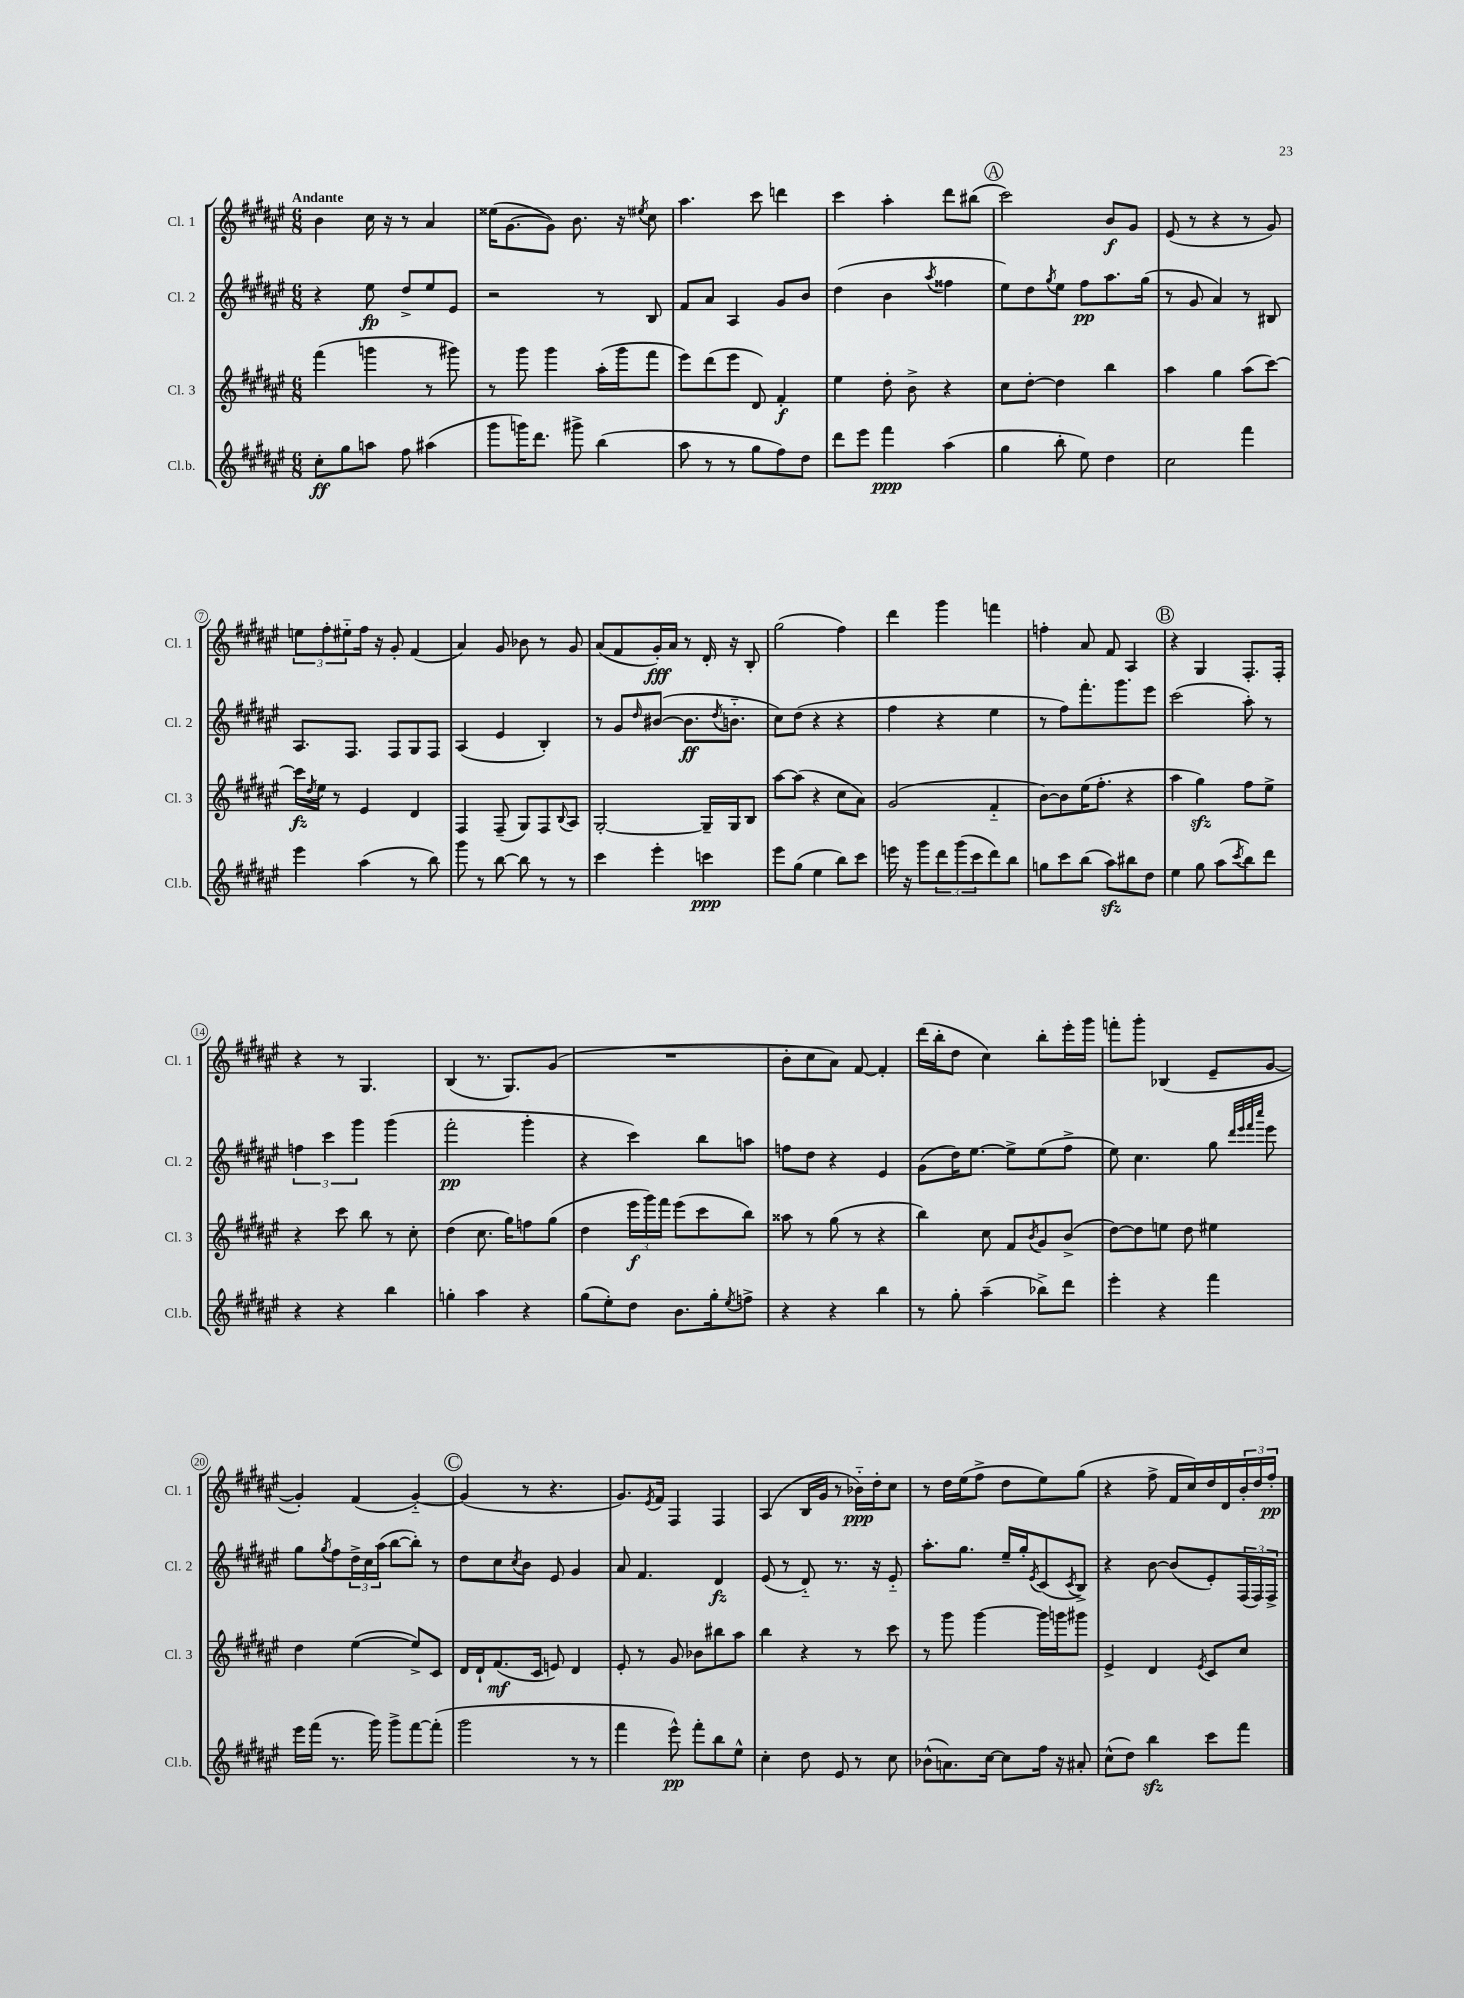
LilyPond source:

<<
\new StaffGroup <<
\new Staff = "s0" \with { instrumentName = "Cl. 1" shortInstrumentName = "Cl. 1" } {
    \clef treble \key fis \major \numericTimeSignature \time 6/8 \tempo "Andante"
    b'4 cis''16 r16 r8 ais'4 |
    eisis''16( gis'8.~ gis'8) b'8. r16 \acciaccatura { eis''8 } cis''8 |
    ais''4. cis'''8 d'''4 |
    cis'''4 ais''4-. dis'''8 bis''8( |
    \mark \markup { \circle "A" } cis'''2) b'8\f gis'8 |
    eis'8( r8 r4 r8 gis'8) |
    \tuplet 3/2 { e''8 fis''8-. eis''8-_ } fis''16 r16 gis'8-. fis'4( |
    ais'4) gis'8 bes'8 r8 gis'8 |
    ais'8( fis'8 gis'16-.\fff) ais'16 r8 dis'16-. r16 b8-. |
    gis''2( fis''4) |
    dis'''4 gis'''4 f'''4 |
    f''4-. ais'8 fis'8 ais4 |
    \mark \markup { \circle "B" } r4 gis4 fis8.-. fis16-. |
    r4 r8 gis4. |
    b4( r8. gis8.) gis'8( |
    R2. |
    b'8-. cis''8 ais'8) fis'8~ fis'4-. |
    dis'''16( b''16-. dis''8 cis''4) b''8-. eis'''16-. gis'''16 |
    f'''8-. gis'''8-. bes4( eis'8-- gis'8~ |
    gis'4-.) fis'4( gis'4~-_) |
    \mark \markup { \circle "C" } gis'4( r8 r4. |
    gis'8.) \acciaccatura { eis'8 } fis'16 fis4 fis4 |
    ais4( b16 gis'16 r8 bes'16-_\ppp) dis''16-. cis''8 |
    r8 dis''16 eis''16( fis''8-> dis''8 eis''8) gis''8( |
    r4 fis''8-> fis'16 cis''16) dis''16 dis'16 \tuplet 3/2 { b'16-. dis''16 fis''16-.\pp } \bar "|." |
}
\new Staff = "s1" \with { instrumentName = "Cl. 2" shortInstrumentName = "Cl. 2" } {
    \clef treble \key fis \major \numericTimeSignature \time 6/8
    r4 eis''8\fp dis''8-> eis''8 eis'8 |
    r2 r8 b8 |
    fis'8 ais'8 ais4 gis'8 b'8 |
    dis''4( b'4 \acciaccatura { ais''8 } fisis''4 |
    \mark \markup { \circle "A" } eis''8) dis''8 \acciaccatura { gis''8 } eis''8 fis''8\pp ais''8. gis''16( |
    r8 gis'8 ais'4) r8 bis8 |
    ais8. fis8. fis8 gis8 fis8 |
    ais4( eis'4 b4-.) |
    r8 gis'8 \grace { dis''16 } bis'8~( bis'8.\ff \acciaccatura { dis''8 } b'8.-_ |
    cis''8) dis''8( r4 r4 |
    fis''4 r4 eis''4 |
    r8 fis''8) fis'''8.-. gis'''8. eis'''8 |
    \mark \markup { \circle "B" } cis'''2( ais''8-.) r8 |
    \tuplet 3/2 { f''4 cis'''4 gis'''4 } gis'''4( |
    fis'''2-.\pp gis'''4-. |
    r4 cis'''4) b''8 a''8 |
    f''8 dis''8 r4 eis'4 |
    gis'8( dis''16) eis''8.~ eis''8-> eis''8( fis''8-> |
    eis''8) cis''4. gis''8 \grace { dis'''32 eis'''32 fis'''32 cis''''32 } eis'''8 |
    gis''8 \acciaccatura { gis''8 } fis''8 \tuplet 3/2 { dis''16-> cis''16 ais''16( } b''8~ b''8-.) r8 |
    \mark \markup { \circle "C" } dis''8 cis''8 \acciaccatura { cis''8 } b'8 eis'8 gis'4 |
    ais'8 fis'4. dis'4\fz |
    eis'8( r8 dis'8-_) r8. r16 eis'8-_ |
    ais''8.-. gis''8. eis''16-- gis''16-. \acciaccatura { eis'8 } cis'8( \acciaccatura { cis'8 } b8->) |
    r4 b'8~ b'8( eis'8-.) \tuplet 3/2 { fis16( fis16) fis16-> } \bar "|." |
}
\new Staff = "s2" \with { instrumentName = "Cl. 3" shortInstrumentName = "Cl. 3" } {
    \clef treble \key fis \major \numericTimeSignature \time 6/8
    fis'''4( g'''4 r8 gis'''8) |
    r8 gis'''8 gis'''4 ais''16-.( gis'''16 fis'''8 |
    eis'''8) dis'''8( eis'''8 dis'8) fis'4-.\f |
    eis''4 dis''8-. b'8-> r4 |
    \mark \markup { \circle "A" } cis''8 dis''8~-. dis''4 b''4 |
    ais''4 gis''4 ais''8( cis'''8~) |
    cis'''16\fz \acciaccatura { dis''8 } eis''16 r8 eis'4 dis'4 |
    fis4 fis8--( gis8) fis8 \appoggiatura { b8 } ais8 |
    gis2~-. gis16-- gis16 b8 |
    ais''8~ ais''8( r4 cis''8 ais'8) |
    gis'2( fis'4-_ |
    b'8~) b'8 eis''16( fis''8.-. r4 |
    \mark \markup { \circle "B" } ais''4 gis''4\sfz) fis''8 eis''8-> |
    r4 cis'''8 b''8 r8 cis''8-. |
    dis''4( cis''8. gis''16) f''8 gis''8( |
    dis''4 \tuplet 3/2 { eis'''16\f gis'''16) fis'''16 } eis'''8( cis'''8 b''8) |
    aisis''8 r8 gis''8( r8 r4 |
    b''4) cis''8 fis'8 \acciaccatura { b'8 } gis'8 b'8->( |
    dis''8~) dis''8 e''8 dis''8 eis''4 |
    dis''4 eis''4~( eis''8->) cis'8 |
    \mark \markup { \circle "C" } dis'16 dis'16-! fis'8.\mf( cis'16 e'8) dis'4 |
    eis'8-. r8 gis'8 bes'8 bis''8 ais''8 |
    b''4 r4 r8 cis'''8 |
    r8 gis'''8 gis'''4~ gis'''16 g'''16 gis'''8 |
    eis'4-> dis'4 \acciaccatura { eis'8 } cis'8 cis''8 \bar "|." |
}
\new Staff = "s3" \with { instrumentName = "Cl.b." shortInstrumentName = "Cl.b." } {
    \clef treble \key fis \major \numericTimeSignature \time 6/8
    cis''8-.\ff gis''8 a''8 fis''8 ais''4( |
    gis'''8 g'''16) dis'''8. gis'''8-> b''4( |
    ais''8 r8 r8 gis''8 fis''8) dis''8 |
    dis'''8 eis'''8 fis'''4\ppp ais''4( |
    \mark \markup { \circle "A" } gis''4 b''8-. eis''8) dis''4 |
    cis''2 fis'''4 |
    eis'''4 ais''4( r8 b''8) |
    gis'''8 r8 b''8~ b''8 r8 r8 |
    cis'''4 eis'''4-. c'''4\ppp |
    eis'''8 gis''8( eis''4 b''8) cis'''8 |
    e'''16 r16 gis'''8 \tuplet 3/2 { dis'''8 gis'''8( cis'''8 } dis'''8) b''8 |
    g''8 cis'''8 b''8( ais''8\sfz) bis''8 dis''8 |
    \mark \markup { \circle "B" } eis''4 gis''8 ais''8( \acciaccatura { cis'''8 } b''8) dis'''8 |
    r4 r4 b''4 |
    g''4-. ais''4 r4 |
    gis''8( eis''8-.) dis''8 b'8. gis''16-. \acciaccatura { eis''8 } f''8-> |
    r4 r4 b''4 |
    r8 gis''8-. ais''4--( bes''8->) dis'''8 |
    eis'''4-. r4 fis'''4 |
    eis'''16 fis'''16( r8. gis'''16) gis'''8-> fis'''8~ fis'''8-.( |
    \mark \markup { \circle "C" } gis'''2 r8 r8 |
    fis'''4 eis'''8-^\pp) fis'''8-. b''8 eis''8-^ |
    cis''4-. dis''8 eis'8 r8 cis''8 |
    bes'8-^( a'8.) cis''16~ cis''8 fis''16 r16 ais'8-. |
    cis''8-^( dis''8) b''4\sfz cis'''8 fis'''8 \bar "|." |
}
>>
>>
\layout { \context { \Score \override BarNumber.stencil = #(make-stencil-circler 0.1 0.3 ly:text-interface::print) } }
